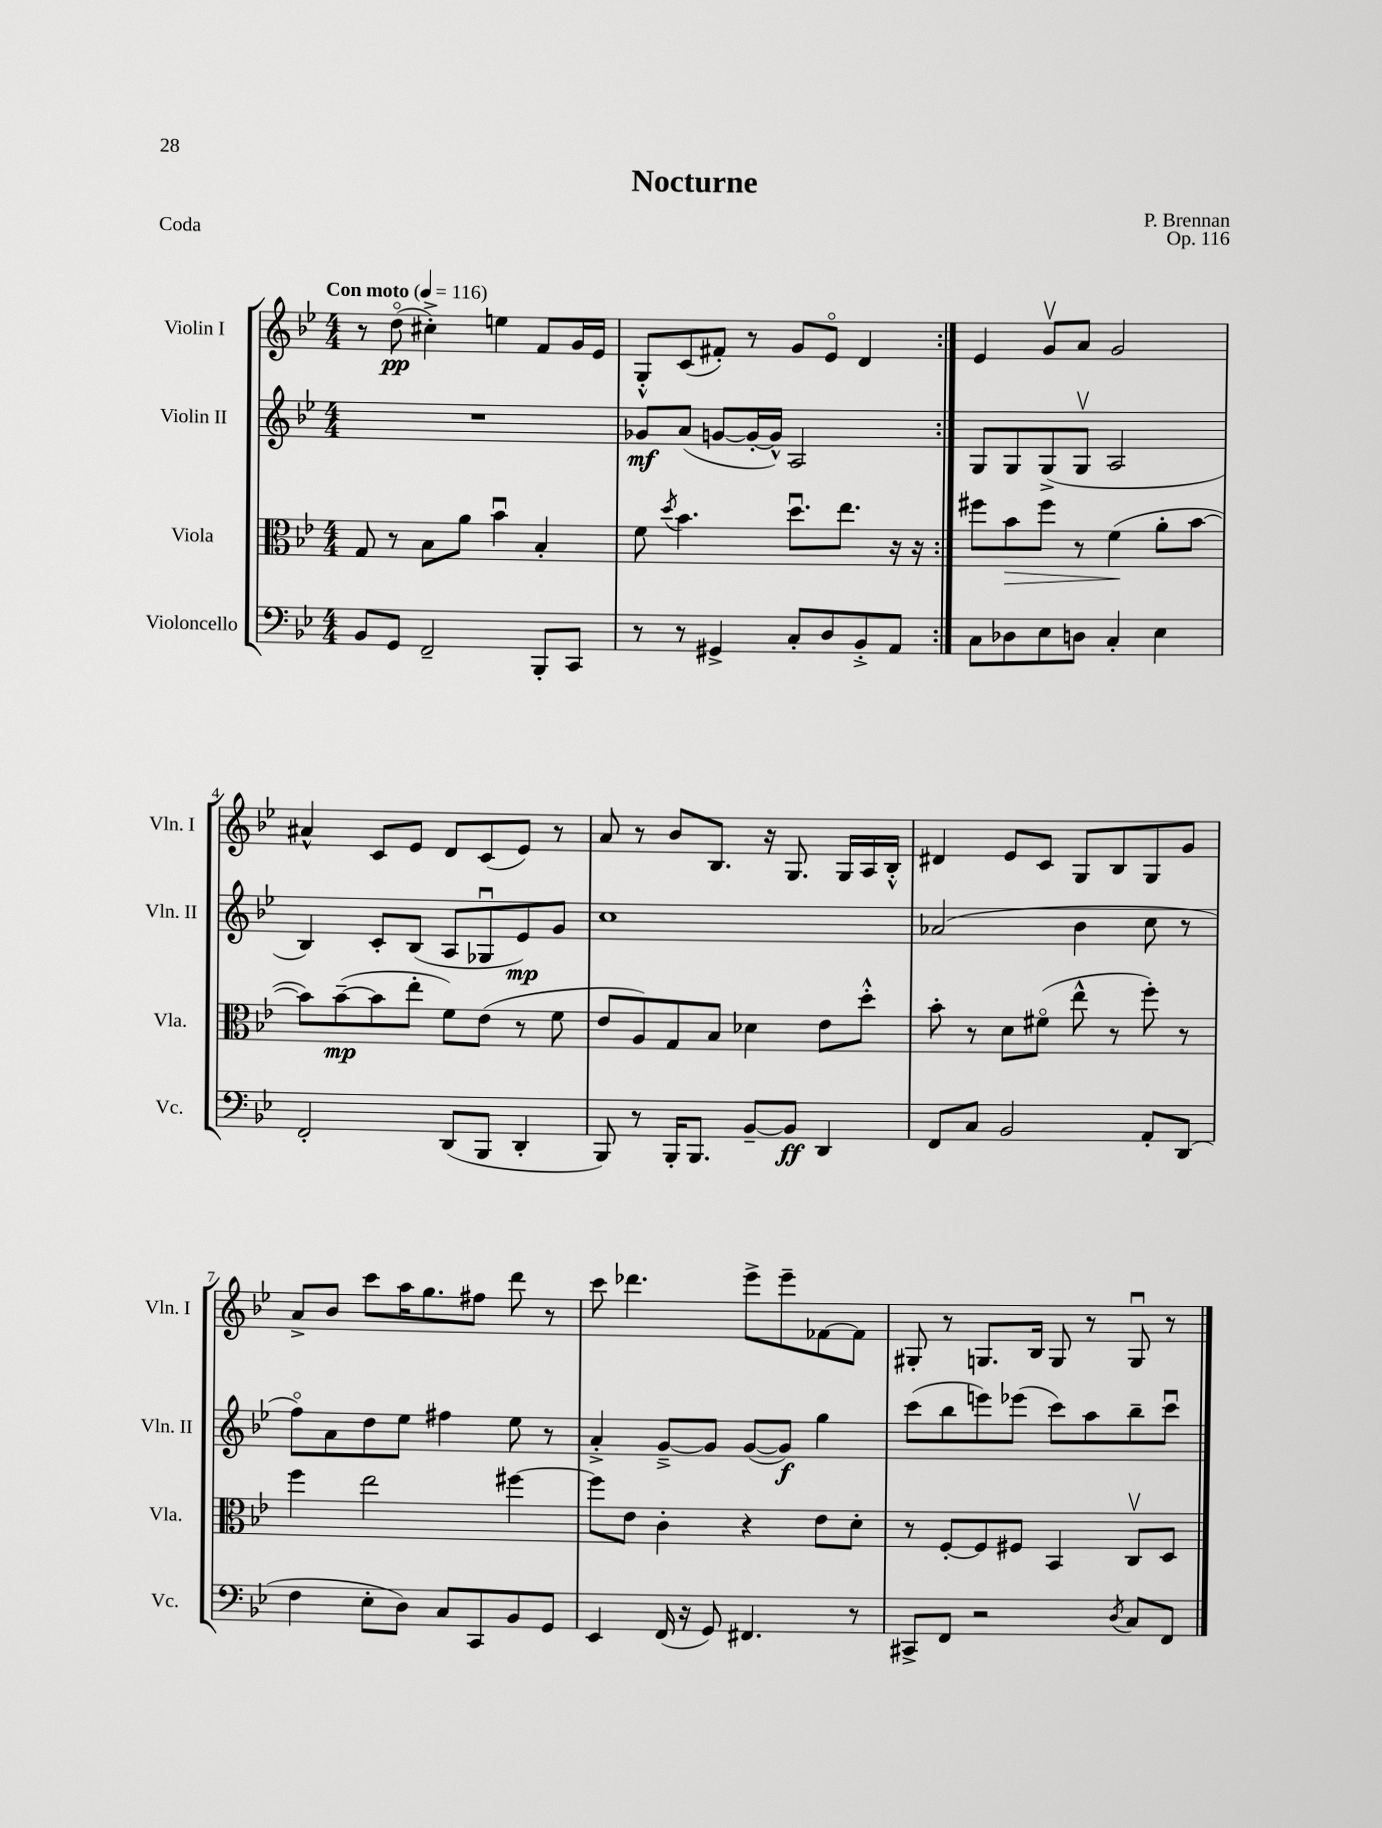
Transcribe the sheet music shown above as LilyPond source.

\header { title = "Nocturne" composer = "P. Brennan" opus = "Op. 116" piece = "Coda" }
<<
\new StaffGroup <<
\new Staff = "s0" \with { instrumentName = "Violin I" shortInstrumentName = "Vln. I" } {
    \clef treble \key bes \major \numericTimeSignature \time 4/4 \tempo "Con moto" 4 = 116
    \repeat volta 2 { r8 d''8\flageolet\pp( cis''4-.->) e''4 f'8 g'16 ees'16 |
    g8-.-^ c'8( fis'8-.) r8 g'8 ees'8\flageolet d'4 | }
    ees'4 g'8\upbow a'8 g'2 |
    ais'4-^ c'8 ees'8 d'8 c'8( ees'8) r8 |
    a'8 r8 bes'8 bes8. r16 g8. g16 a16 bes16-.-^ |
    dis'4 ees'8 c'8 g8 bes8 g8 g'8 |
    a'8-> bes'8 c'''8 a''16 g''8. fis''8 d'''8 r8 |
    c'''8 des'''4. ees'''8-> ees'''8-- fes'8~ fes'8 |
    gis8-. r8 g8. bes16 g8 r8 g8\downbow r8 \bar "|." |
}
\new Staff = "s1" \with { instrumentName = "Violin II" shortInstrumentName = "Vln. II" } {
    \clef treble \key bes \major \numericTimeSignature \time 4/4
    \repeat volta 2 { R1 |
    ges'8\mf a'8( g'8~ g'16~-. g'16-^) a2 | }
    g8 g8 g8->( g8\upbow a2 |
    bes4) c'8-. bes8( a8 ges8\downbow ees'8\mp) g'8 |
    c''1 |
    aes'2( bes'4 c''8 r8 |
    f''8\flageolet) a'8 d''8 ees''8 fis''4 ees''8 r8 |
    a'4-.-> g'8~---> g'8 g'8~( g'8\f) g''4 |
    c'''8( bes''8 e'''8) ees'''8( c'''8) a''8 bes''8-- c'''8\downbow \bar "|." |
}
\new Staff = "s2" \with { instrumentName = "Viola" shortInstrumentName = "Vla." } {
    \clef alto \key bes \major \numericTimeSignature \time 4/4
    \repeat volta 2 { g8 r8 bes8 a'8 bes'4\downbow bes4-. |
    f'8 \acciaccatura { d''8 } bes'4. d''8.\downbow ees''8. r16 r16 | }
    fis''8 bes'8\> fis''8 r8 f'4\!( a'8-. bes'8~ |
    bes'8) bes'8~--\mp( bes'8 ees''8-. f'8) ees'8( r8 f'8 |
    ees'8 a8) g8 bes8 des'4 ees'8 d''8-.-^ |
    bes'8-. r8 d'8 fis'8\flageolet( ees''8-^ r8 f''8-.) r8 |
    f''4 ees''2 fis''4~ |
    fis''8 ees'8 c'4-. r4 ees'8 d'8-. |
    r8 f8~-. f8 fis8 bes,4 c8\upbow d8 \bar "|." |
}
\new Staff = "s3" \with { instrumentName = "Violoncello" shortInstrumentName = "Vc." } {
    \clef bass \key bes \major \numericTimeSignature \time 4/4
    \repeat volta 2 { bes,8 g,8 f,2-- bes,,8-. c,8 |
    r8 r8 gis,4-> c8-. d8 bes,8-.-> a,8 | }
    c8 des8 ees8 d8 c4-. ees4 |
    f,2-. d,8( bes,,8 d,4-. |
    bes,,8) r8 bes,,16-. bes,,8. bes,8~-- bes,8\ff d,4 |
    f,8 c8 bes,2 a,8-. d,8( |
    f4 ees8-. d8) c8 c,8 bes,8 g,8 |
    ees,4 f,16( r16 g,8) fis,4. r8 |
    cis,8-> f,8 r2 \acciaccatura { d8 } c8 f,8 \bar "|." |
}
>>
>>
